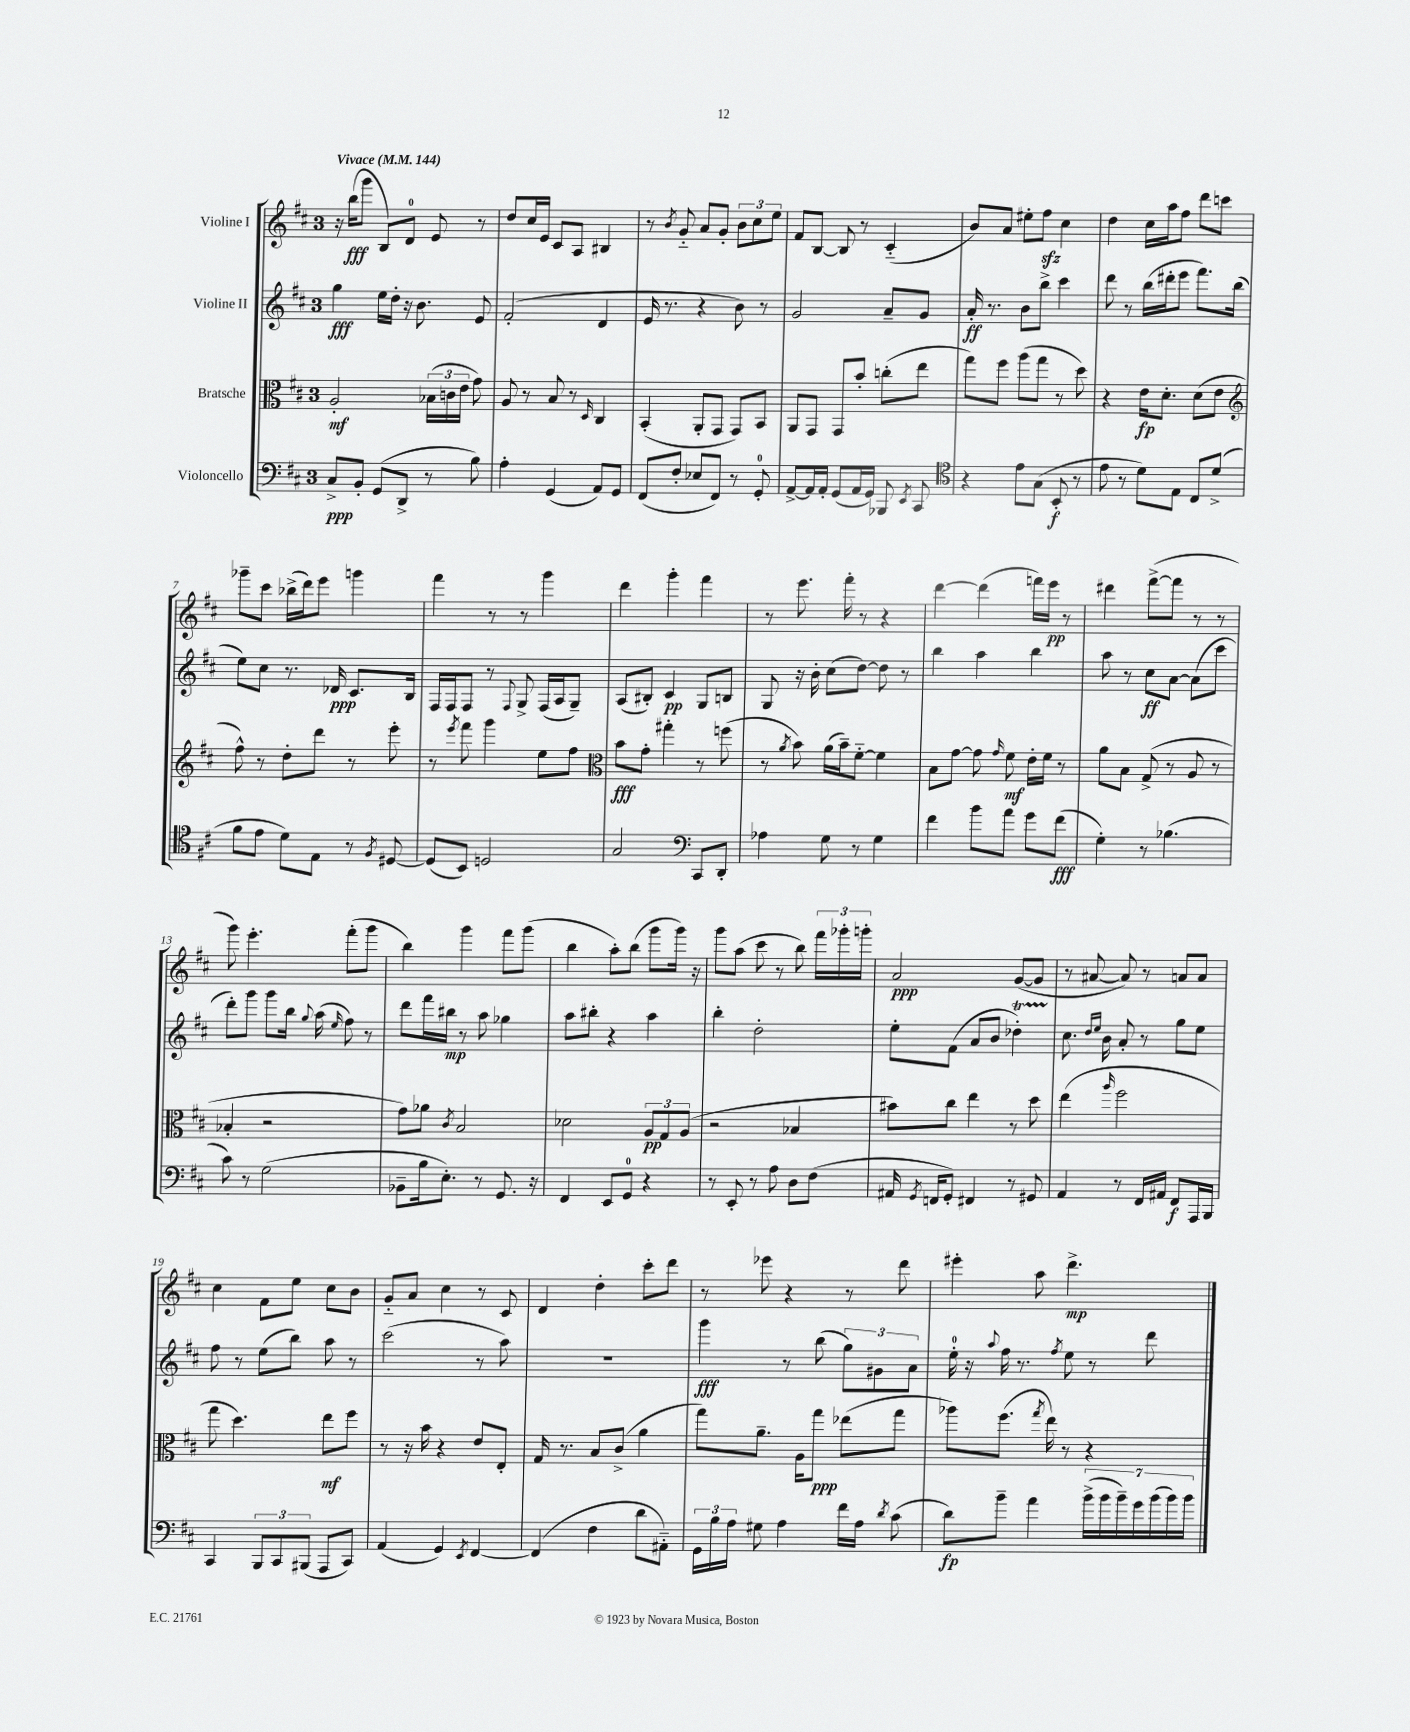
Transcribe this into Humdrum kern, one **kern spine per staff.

**kern	**kern	**kern	**kern
*staff4	*staff3	*staff2	*staff1
*clefF4	*clefC3	*clefG2	*clefG2
*k[f#c#]	*k[f#c#]	*k[f#c#]	*k[f#c#]
*M3/4	*M3/4	*M3/4	*M3/4
*MM144	*MM144	*MM144	*MM144
8C#^/L	2A'/	4gg\	16r
.	.	.	(16bb\LK
8BB'/J	.	.	8ggg\J
(8GG/L	.	16ee\LL	8B/L)
.	.	16dd'\JJ	.
8DD^/J	.	16r	8d/J
.	.	8.b\	.
8r	(24B-\LL	.	8e/
.	24c\	.	.
.	24e\JJ	.	.
8B\)	8g\)	8e/	8r
=	=	=	=
4A'\	8A/	(2f#'/	8dd/L
.	8r	.	16cc#/L
.	.	.	16e/JJ
(4GG/	8B/	.	8c#/L
.	8r	.	8A/J
.	16qqD/	.	.
8AA/L)	4C#/	4d/	4B#/
8GG/J	.	.	.
=	=	=	=
(8FF#/L	(4BB'/	16e/	8r
.	.	8.r	.
.	.	.	8qb/
8F#'/J	.	.	8g'~/
8E-/L	8AA'/L	4r	8a/L
8FF#/J)	8GG/J	.	8g'/J
8r	8GG/L)	8b\)	12b\L
.	.	.	12cc#\
8GG'/	8BB/J	8r	.
.	.	.	12ee\J
=	=	=	=
[8AA^/L	8AA/L	2g/	8f#/L
16AA/]L	8GG/J	.	[8B/J
16AA'/JJ	.	.	.
(8GG/L	8GG/L	.	8B/]
16AA/L	8b'/J	.	8r
16GG/JJ)	.	.	.
8BBB-/	(8cc'\L	8a~/L	(4c#'~/
8qEE/	.	.	.
8CC#/	8ee\J	8g/J	.
=	=	=	=
*clefC4	*	*	*
4r	8gg\L)	16a'/	8b/L)
.	.	8.r	.
.	8ff#\J	.	8a/J
8e\L	(8aa\L	8b\L	8ee#'\L
(8G\J	8gg\J	8bb^\J	8ff#\J
8BB'/	8r	4ccc#\	4cc#\
8r	8dd\)	.	.
=	=	=	=
8e\	4r	8ddd\	4dd\
8r	.	8r	.
8d\L)	16e\LK	(16bb\LL	16cc#\LL
.	8.d'\J	16ddd#'\J	16aa\J
8E\J	.	8eee\J	8ff#\J
8C#/L	(8d\L	8.fff#\L)	8ddd\L
(8d^/J	8e\J	.	8ccc\J
.	.	(16bb\Jk	.
=	=	=	=
*	*clefG2	*	*
8f#\L	8ff#^^\)	8ee\L)	8ggg-~\L
8e\J	8r	8cc#\J	8ccc#\J
8d\L)	8dd'\L	8.r	(16bb-^\LL
.	.	.	16ddd\J)
8E\J	8ddd\J	.	8eee\J
.	.	16d-/	.
8r	8r	8.c#/L	4ggg\
8qF#/	.	.	.
[8D#/	8eee'\	.	.
.	.	16B/Jk	.
=	=	=	=
(8D#/]L	8r	16F#/LL	4fff#\
.	.	16F#/J	.
.	8qeee/	.	.
8BB/J)	8fff#\	8F#/J	.
2D/	4ggg\	8r	8r
.	.	8qqF#/	.
.	.	8G^/	8r
.	8ee\L	(16F#/LL	4ggg\
.	.	16A/J	.
.	8ff#\J	8G~/J)	.
=	=	=	=
*	*clefC3	*	*
2G/	8b\L	(8A/L	4ddd\
.	8g'\J	8B#'/J)	.
.	4gg#'\	4c#/	4ggg'\
*clefF4	*	*	*
8CC#/L	8r	8G/L	4fff#\
8DD'/J	(8ff\	8B/J	.
=	=	=	=
4A-\	8r	8G/	8r
.	8qa/	.	.
.	8b\)	16r	8.eee\
.	.	16b'\	.
8G\	(16a\LL	(8cc#\L	.
.	16b~\J)	.	16fff#'\
8r	[8f#'~\J	[8dd\J)	8r
4G\	4f#\]	8dd\]	4r
.	.	8r	.
=	=	=	=
4f#\	8B\L	4bb\	[4ddd\
.	[8g\J	.	.
8b\L	8g\]	4aa\	(4ddd\]
.	16qqg/	.	.
8a\J	8f#\	.	.
8g\L	16e'\LL	4bb\	16fff\LL)
.	16f#\JJ	.	16eee\JJ
(8f#\J	8r	.	8r
=	=	=	=
4G'\)	8a\L	8aa\	4ddd#\
.	8B\J	8r	.
8r	(8G^/	8cc#\L	([8fff#^\L
(4.B-\	8r	[8a\J	8fff#\]J
.	8A/	(8a\]L	8r
.	8r	8ccc#\J	8r
=	=	=	=
8c#\)	4B-'/	8ddd'\L)	8ggg\)
8r	.	8ggg\J	4.eee'\
(2G\	2r	8ggg\L	.
.	.	16bb\Jk	.
.	.	8qqgg/	.
.	.	(16aa\	.
.	.	16qqee/	.
.	.	8ff#\)	(8fff#'\L
.	.	8r	8ggg\J
=	=	=	=
8BB-~\L	8g\L)	8ddd\L	4bb\)
16B\k	8a-\J	16fff#\L	.
8.E'\J)	.	16bb#\JJ	.
.	8qc#/	.	.
.	2B/	8r	4ggg\
8r	.	8aa\	.
8.GG/	.	4gg-\	8fff#\L
.	.	.	(8ggg\J
16r	.	.	.
=	=	=	=
4FF#/	2d-\	8aa\L	4bb\
.	.	8bb#'\J	.
8EE/L	.	4r	8aa'\L)
8GG/J	.	.	(8bb\J
4r	12A/L	4aa\	8ggg\L
.	12G/	.	.
.	.	.	16ggg\Jk)
.	(12A/J	.	.
.	.	.	16r
=	=	=	=
8r	2r	4bb'\	8ggg\L
8EE'/	.	.	(8aa\J
8r	.	2dd'\	8ccc#\
8A\	.	.	8r
8D\L	4B-/	.	8bb\)
(8F#\J	.	.	24fff#\LL
.	.	.	24ggg-'\
.	.	.	24ggg'\JJ
=	=	=	=
16AA#/	8b#\L)	8ee'\L	2a/
8qGG/	.	.	.
16FF/LK	.	.	.
8GG'/J)	8cc#\J	(8f#\J	.
4FF#/	4ee\	8a/L	.
.	.	8b/J	.
8r	8r	4dd-'\)	([8g/L
8GG#/	8dd\	.	8g/]J
=	=	=	=
4AA/	(4ee\	8.cc#\	8r
.	.	.	[8a#/
.	.	16qqdd/LL	.
.	.	16qqee/JJ	.
.	.	16b\	.
.	16qqaa/	.	.
8r	2ff#\	8a'/	8a#/])
16FF#/LL	.	8r	8r
16AA#/JJ	.	.	.
8FF#/L	.	8gg\L	8a/L
16AAA/L	.	8ee\J	8a/J
16BBB/JJ	.	.	.
=	=	=	=
4CC#/	8gg\	8ff#\	4cc#\
.	4.dd\)	8r	.
12BBB/L	.	(8ee\L	8f#\L
12CC#/	.	.	.
.	.	8bb\J)	8ee\J
(12BBB#/J	.	.	.
8AAA/L	8ee\L	8aa\	8cc#\L
8CC#/J)	8ff#\J	8r	8b\J
=	=	=	=
(4AA/	8r	(2ccc#\	8g'~/L
.	16r	.	8a/J
.	16b\	.	.
4GG/)	4r	.	4cc#\
8qEE/	.	.	.
[4FF#/	8e/L	8r	8r
.	8E'/J	8aa\)	8c#/
=	=	=	=
(4FF#/]	16G/	2.r	4d/
.	8.r	.	.
4F#\	8B/L	.	4dd'\
.	(8c#^/J	.	.
8d\L	4a\	.	8ccc#'\L
8AA#'~\J)	.	.	8ddd\J
=	=	=	=
24GG\LL	8gg\L)	4ggg\	8r
24B\	.	.	.
24A\JJ	.	.	.
8G#\	8.a~\J	.	8eee-\
4A\	.	8r	4r
.	16A\LK	.	.
.	8gg\J	(8bb\	.
16f#\LL	(8ee-\L	12gg\L)	8r
16A\JJ	.	.	.
.	.	12g#\	.
8qd/	.	.	.
(8c#\	8gg\J	.	8ddd\
.	.	12a\J	.
=	=	=	=
8d\L)	8aa-\L)	16ee'\	4eee#'\
.	.	16r	.
.	.	8qqaa/	.
8b~\J	(8.ff#\J	16ff#\	.
.	.	8.r	.
4a\	.	.	8aa\
.	8qgg/	.	.
.	16ee\)	.	.
.	.	8qff#/	.
.	8r	8ee\	4.ddd^\
(28b^\LL	4r	8r	.
28b\	.	.	.
28b~\)	.	.	.
28g\	.	.	.
.	.	8ddd\	.
(28b\	.	.	.
28b\)	.	.	.
28b\JJ	.	.	.
==	==	==	==
*-	*-	*-	*-
